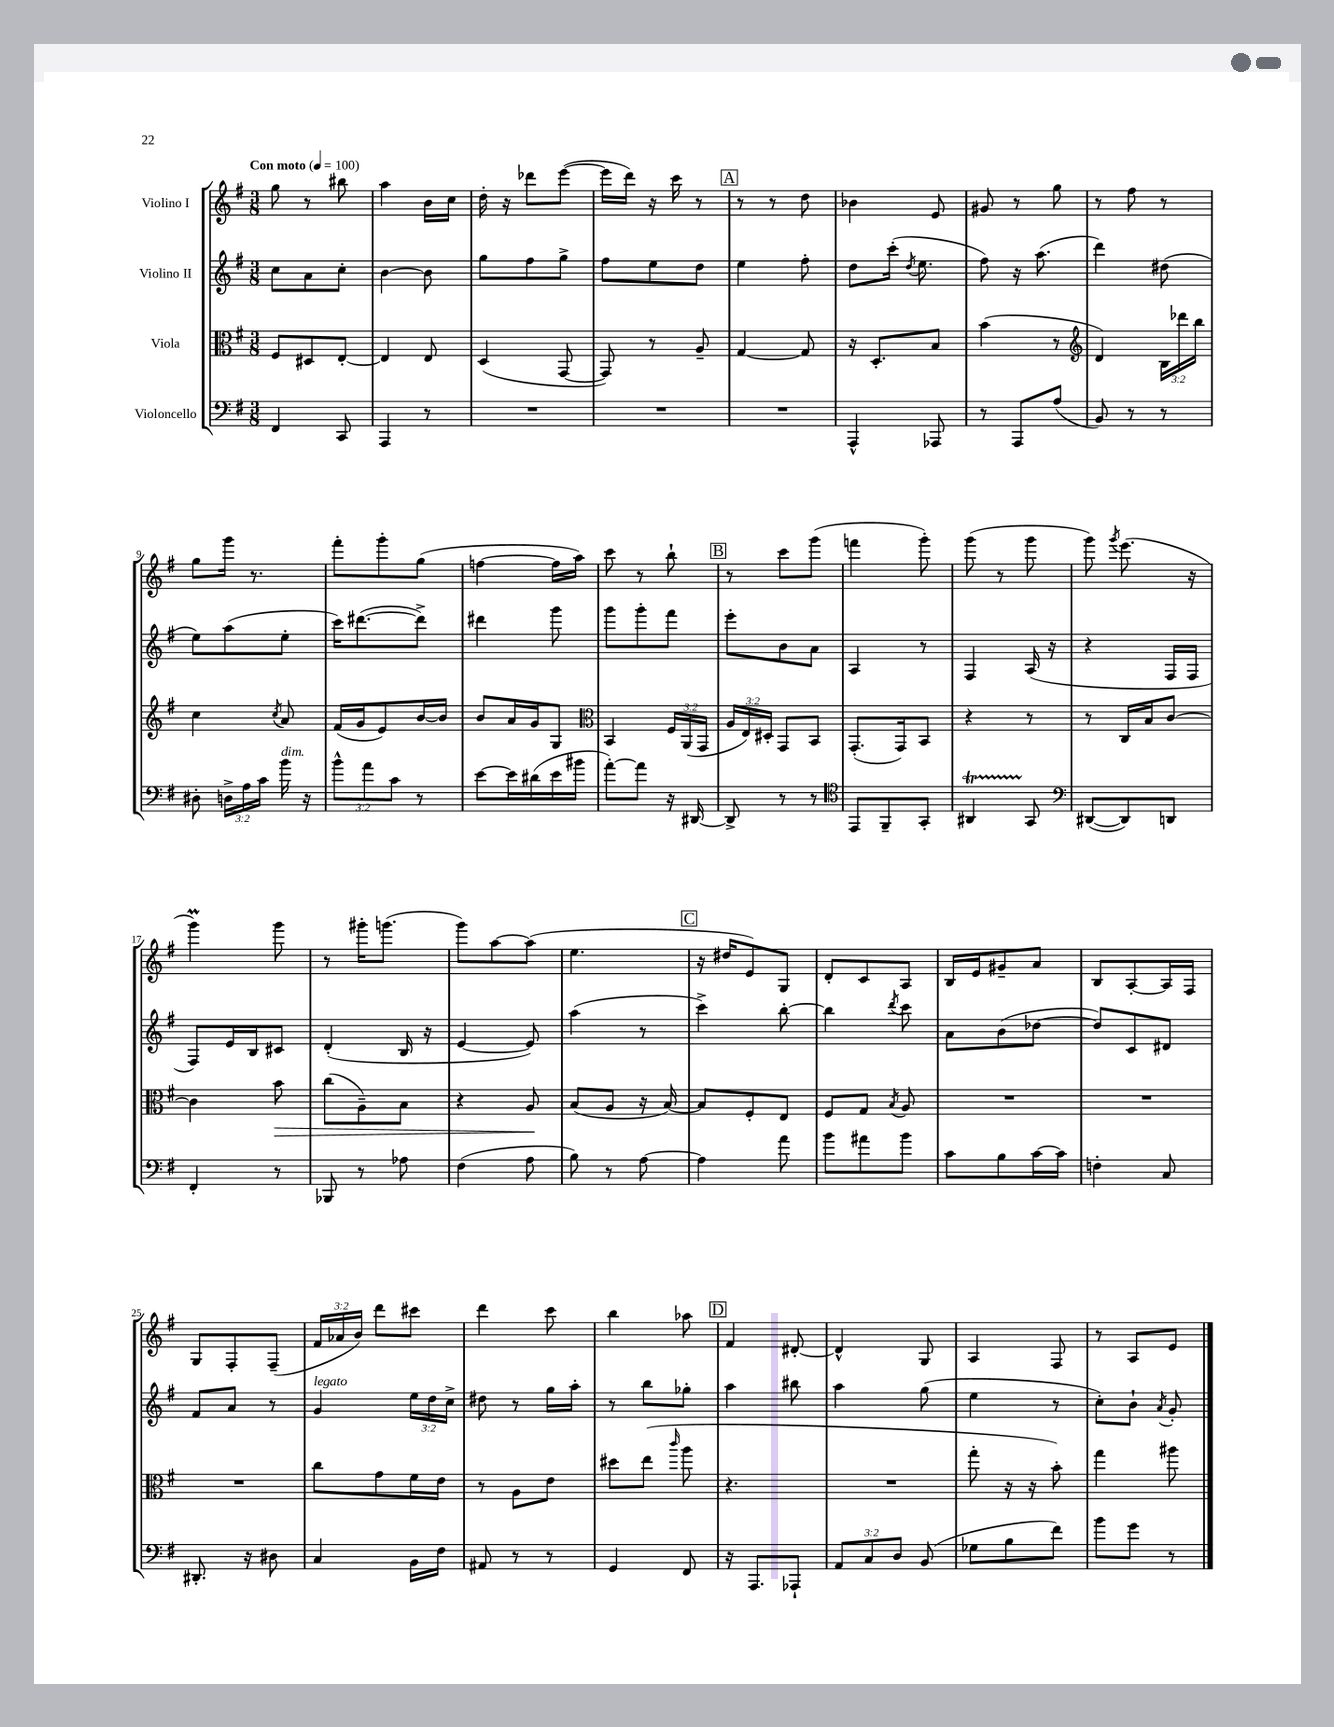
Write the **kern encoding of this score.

**kern	**kern	**kern	**kern
*staff4	*staff3	*staff2	*staff1
*clefF4	*clefC3	*clefG2	*clefG2
*k[f#]	*k[f#]	*k[f#]	*k[f#]
*M3/8	*M3/8	*M3/8	*M3/8
*MM100	*MM100	*MM100	*MM100
4FF#/	8F#/L	8cc\L	8gg\
.	8D#/	8a\	8r
8CC/	[8E'/J	8cc'\J	8bb#\
=	=	=	=
4AAA/	4E/]	[4b\	4aa\
8r	8E/	8b\]	16b\LL
.	.	.	16cc\JJ
=	=	=	=
4.r	(4D/	8gg\L	16dd'\
.	.	.	16r
.	.	8ff#\	8ddd-\L
.	[8GG/	8gg^\J	([8eee\J
=	=	=	=
4.r	8GG/])	8ff#\L	16eee\]LL
.	.	.	16ddd\JJ)
.	8r	8ee\	16r
.	.	.	16ccc\
.	8A~/	8dd\J	8r
=	=	=	=
4.r	[4G/	4ee\	8r
.	.	.	8r
.	8G/]	8ff#'\	8dd\
=	=	=	=
4AAA^^/	16r	8dd\L	4b-\
.	8.D'/L	.	.
.	.	(16ccc'\Jk	.
.	.	8qdd/	.
.	.	8.ee\	.
8AAA-/	8B/J	.	8e/
=	=	=	=
8r	(4b\	8ff#\)	8g#/
8AAA/L	.	16r	8r
.	.	(8.aa\	.
(8A/J	8r	.	8gg\
=	=	=	=
*	*clefG2	*	*
8BB/)	4d/)	4ddd\)	8r
8r	.	.	8ff#\
8r	24B\LL	(8dd#\	8r
.	24ddd-\	.	.
.	24bb\JJ	.	.
=	=	=	=
8D#'\	4cc\	8ee\L)	8gg\L
24D^\LL	.	(8aa\	16ggg\Jk
24A\	.	.	.
.	.	.	8.r
24c\JJ	.	.	.
.	8qcc/	.	.
16b\	8a/	8ee'\J	.
16r	.	.	.
=	=	=	=
12b^^\L	(16f#/LL	16ccc\LK)	8fff#'\L
.	16g/J	([8.ddd#\	.
12a\	.	.	.
.	8e/)	.	8ggg'\
12c\J	.	.	.
8r	[16b/L	8ddd#^\]J)	(8gg\J
.	16b/]JJ	.	.
=	=	=	=
[8e\L	8b/L	4ddd#\	[4ff\
16e\]L	16a/L	.	.
(16d#\	16g/J	.	.
16e\	8G/J	8ggg\	16ff\]LL
16b#\JJ	.	.	16aa\JJ)
=	=	=	=
*	*clefC3	*	*
[8a'\L)	4BB/	8ggg\L	8ccc\
8a\]J	.	8ggg'\	8r
16r	24F#/LL	8fff#\J	8bb`\
.	(24AA/	.	.
[16DD#/	.	.	.
.	24GG/JJ	.	.
=	=	=	=
8DD#^/]	24A/LL	8eee'\L	8r
.	24E/)	.	.
.	24D#'/JJ	.	.
8r	8GG/L	8b\	8ccc\L
8r	8BB/J	8a\J	(8ggg\J
=	=	=	=
*clefC4	*	*	*
8EE/L	(8.GG'/L	4A/	4fff\
8FF#~/	.	.	.
.	16GG/k)	.	.
8GG'/J	8BB/J	8r	8ggg'\)
=	=	=	=
4AA#/	4r	4F#/	(8ggg\
.	.	.	8r
8GG/	8r	(16A/	8ggg\
.	.	16r	.
=	=	=	=
*clefF4	*	*	*
([8DD#/L	8r	4r	8ggg\)
.	.	.	8qggg/
8DD#/])	16C/LL	.	(8.eee\
.	16B/J	.	.
8DD/J	[8c/J	16F#/LL	.
.	.	16F#/JJ	16r
=	=	=	=
4FF#'/	4c\]	8F#/L)	4ggg\)
.	.	16e/L	.
.	.	16B/J	.
8r	8b\	8c#/J	8ggg\
=	=	=	=
8BBB-/	(8cc\L	(4d'/	8r
8r	8A~\)	.	16ggg#'\LK
.	.	.	(8.ggg\J
8A-\	8B\J	16B/	.
.	.	16r	.
=	=	=	=
(4F#\	4r	[4e/	8ggg\L)
.	.	.	[8aa\
8A\	8A/	8e/])	(8aa\]J
=	=	=	=
8B\)	(8B/L	(4aa\	4.ee\
8r	8A/J	.	.
[8A\	16r	8r	.
.	[16B/)	.	.
=	=	=	=
4A\]	8B/]L	4ccc^\)	16r
.	.	.	16dd#/LK
.	8F#'/	.	8e/)
8a\	8E/J	[8bb'\	8G/J
=	=	=	=
8b\L	8F#/L	4bb\]	8d'/L
8a#\	8G/J	.	8c/
.	8qB/	8qddd/	.
8b\J	8A/	8ccc\	8A/J
=	=	=	=
8c\L	4.r	8a\L	16B/LL
.	.	.	16e/J
8B\	.	(8b\	8g#~/
[16c\L	.	[8dd-\J	8a/J
16c\]JJ	.	.	.
=	=	=	=
4F'\	4.r	8dd-/]L)	8B/L
.	.	8c/	[8A'/
8C/	.	8d#/J	16A/]L
.	.	.	16F#/JJ
=	=	=	=
8.DD#'/	4.r	8f#/L	8G/L
.	.	8a/J	8F#'/
16r	.	.	.
8D#\	.	8r	(8F#~/J
=	=	=	=
4C/	8cc\L	4g/	24f#/LL
.	.	.	24a-/
.	.	.	24b/JJ)
.	8g\	.	8ddd\L
16BB\LL	16f#\L	24ee\LL	8ccc#\J
.	.	24dd\	.
16F#\JJ	16e\JJ	.	.
.	.	24cc^\JJ	.
=	=	=	=
8AA#/	8r	8dd#\	4ddd\
8r	8A\L	8r	.
8r	8e\J	16gg\LL	8ccc\
.	.	16aa'\JJ	.
=	=	=	=
4GG/	8dd#\L	8r	4bb\
.	(8ee\J	8bb\L	.
.	16qqccc/	.	.
8FF#/	8aa\	8gg-'\J	8aa-\
=	=	=	=
16r	4.r	4aa\	4f#/
8.AAA/L	.	.	.
8AAA-`/J	.	8bb#\	[8d#'/
=	=	=	=
12AA/L	4.r	4aa\	4d#^^/]
12C/	.	.	.
12D/J	.	.	.
(8BB/	.	(8gg\	8G/
=	=	=	=
8G-\L	8gg'\	4ee\	4A/
8B\	16r	.	.
.	16r	.	.
8f#\J)	8b'\)	8r	8F#/
=	=	=	=
8b\L	4gg\	8cc'\L)	8r
8g\J	.	8b`\J	8A/L
.	.	8qa/	.
8r	8aa#\	8g'/	8e/J
==	==	==	==
*-	*-	*-	*-
